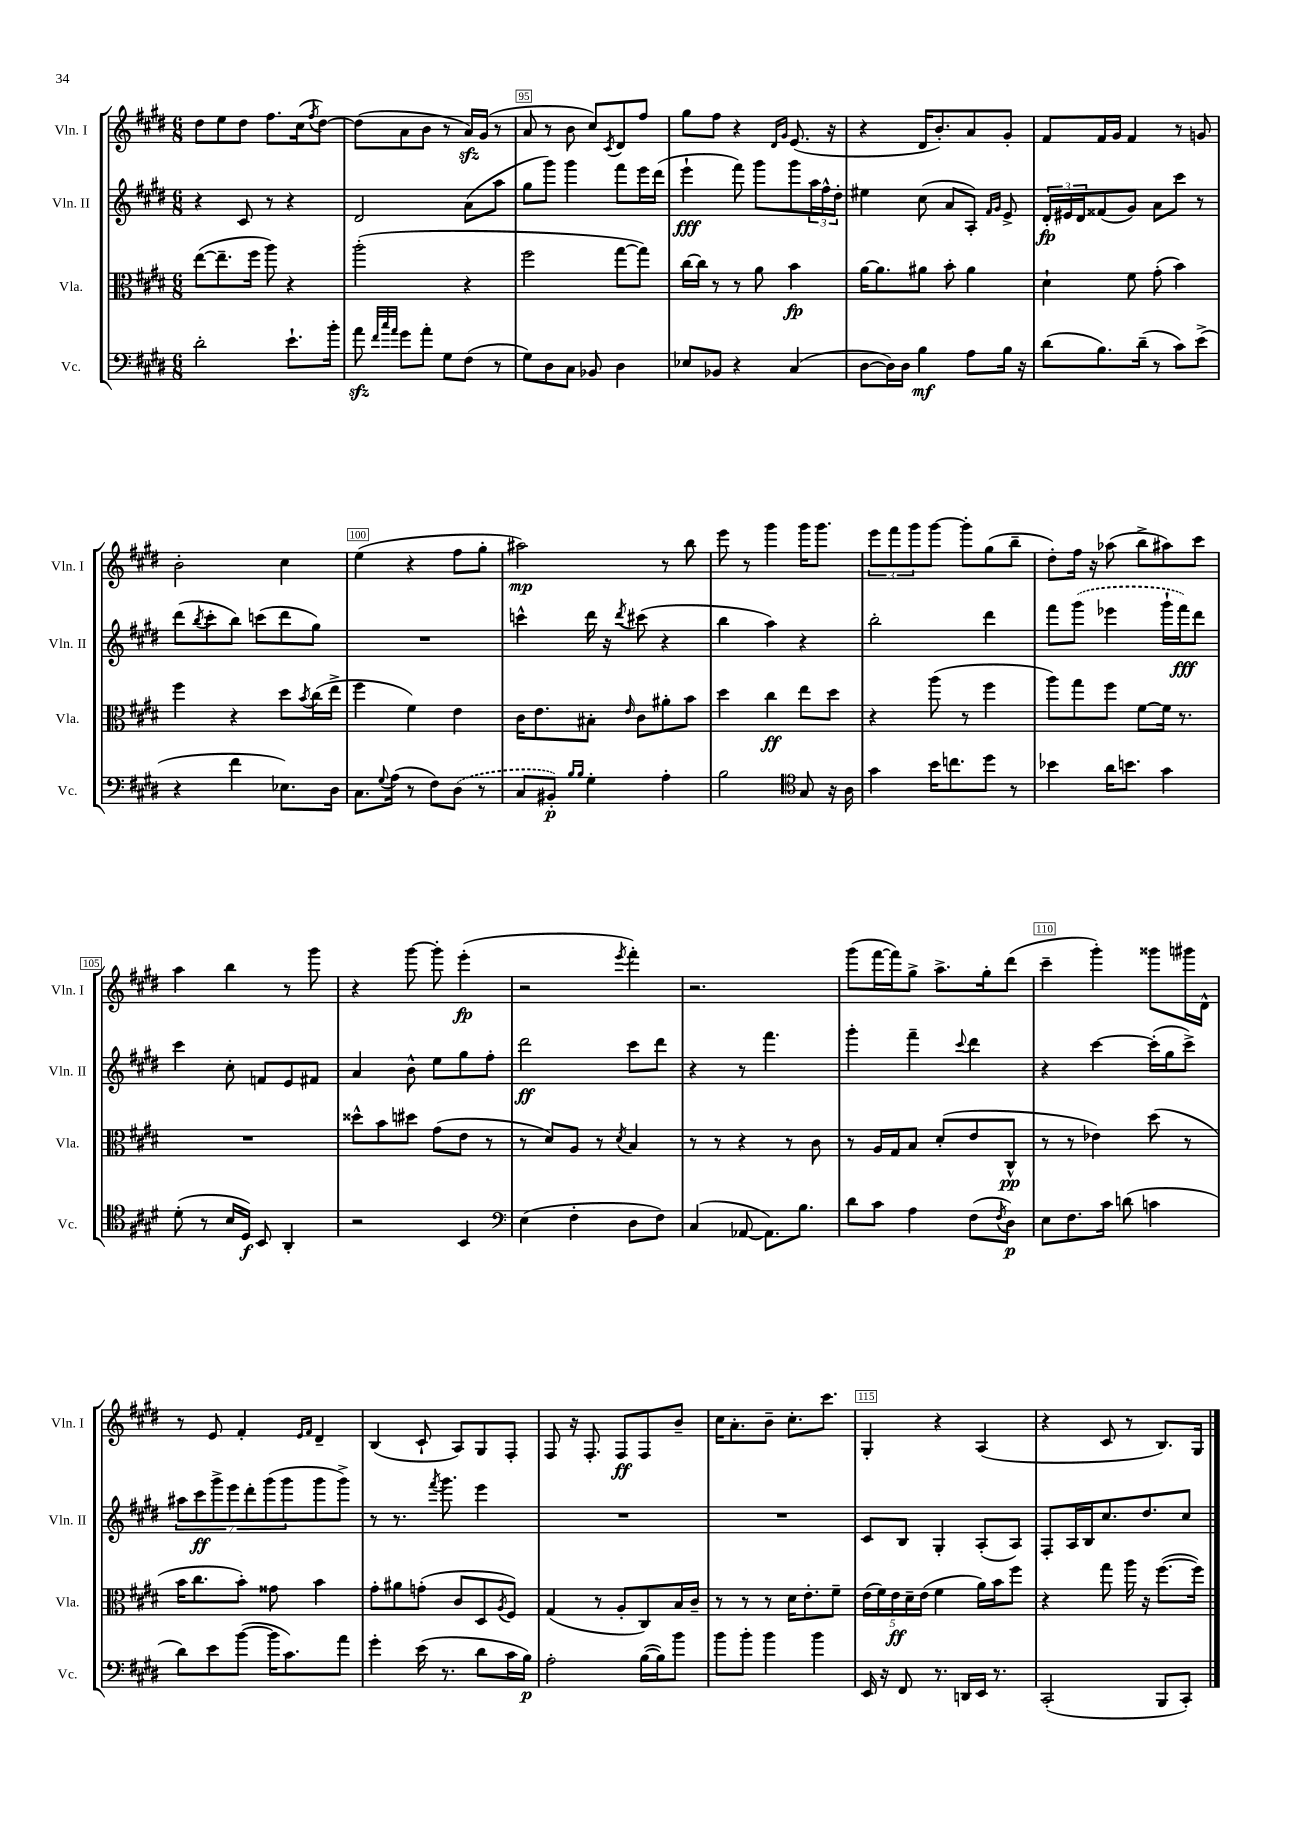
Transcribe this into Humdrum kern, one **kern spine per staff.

**kern	**kern	**kern	**kern
*staff4	*staff3	*staff2	*staff1
*clefF4	*clefC3	*clefG2	*clefG2
*k[f#c#g#d#]	*k[f#c#g#d#]	*k[f#c#g#d#]	*k[f#c#g#d#]
*M6/8	*M6/8	*M6/8	*M6/8
2d#'	([8ee	4r	8dd#
.	8.ee~]	.	8ee
.	.	8c#	8dd#
.	16ff#	.	.
.	8aa)	8r	8.ff#
8.e`	4r	4r	.
.	.	.	(16cc#
.	.	.	8qff#
.	.	.	[8dd#)
16b'	.	.	.
=	=	=	=
8a	(2aa'	2d#	(8dd#]
32qqf#	.	.	.
32qqcc#	.	.	.
32qqa	.	.	.
8g#	.	.	8a
8a'	.	.	8b
8G#	.	.	8r
(8F#	4r	(8a	16a)
.	.	.	(16g#
8r	.	8aa	8r
=	=	=	=
8G#)	2ff#	8gg#	8a
8D#	.	8ggg#)	8r
8C#	.	4ggg#	8b
8BB-	.	.	8cc#)
.	.	.	8qc#
4D#	[8gg#	8fff#	8d#
.	8gg#])	16eee	8ff#
.	.	(16ddd#	.
=	=	=	=
8E-	[16cc#	4eee`	8gg#
.	16cc#]	.	.
8BB-	8r	.	8ff#
4r	8r	8fff#)	4r
.	8a	8ggg#	.
.	.	.	16qqd#
.	.	.	16qqg#
(4C#	4b	8ggg#	(8.e
.	.	24aa	.
.	.	24ff#^^	.
.	.	.	16r
.	.	24dd#'	.
=	=	=	=
[8D#	[16a	4ee#	4r
.	8.a]	.	.
16D#])	.	.	.
16D#	.	.	.
4B	8a#	(8cc#	16d#
.	.	.	8.b')
.	8b'	8a	.
8A	4a#	8A')	8a
.	.	16qqf#	.
.	.	16qqg#	.
16B	.	8e^	8g#'
16r	.	.	.
=	=	=	=
(8d#	4d#`	24d#'	8f#
.	.	24e#	.
.	.	24d#	.
8.B)	.	(8f##	16f#
.	.	.	16g#
.	8f#	8g#)	4f#
(16d#~	.	.	.
8r	(8g#'	8a	.
8c#)	4b)	8ccc#	8r
(8e^	.	8r	8g
=	=	=	=
4r	4ff#	(8ddd#	2b'
.	.	8qbb	.
.	.	8ccc#'	.
4f#	4r	8bb)	.
.	.	(8ccc	.
8.E-)	8dd#	8ddd#	4cc#
.	8qb	.	.
.	(16cc#	8gg#)	.
16D#	16ee^	.	.
=	=	=	=
8.C#	4ff#	2.r	(4ee
8qqG#	.	.	.
(16A	.	.	.
8r	4f#)	.	4r
8F#)	.	.	.
(8D#	4e	.	8ff#
8r	.	.	8gg#'
=	=	=	=
8C#	16c#	4ccc^^	2aa#)
.	8.e	.	.
8BB#')	.	.	.
16qqB	.	.	.
16qqB	.	.	.
4G#'	8B#'	16ddd#	.
.	.	16r	.
.	16qqe	8qddd#	.
.	8c#	(8ccc#	.
4A'	8a#'	4r	8r
.	8b	.	8bb
=	=	=	=
2B	4dd#	4bb	8eee
.	.	.	8r
.	4cc#	4aa)	4ggg#
*clefC4	*	*	*
8G#	8ee	4r	16ggg#
.	.	.	8.ggg#
16r	8dd#	.	.
16A	.	.	.
=	=	=	=
4g#	4r	2bb'	12eee
.	.	.	12fff#
.	.	.	12ggg#
16b	(8aa	.	[8ggg#
8.cc	.	.	.
.	8r	.	8ggg#']
8dd#	4ff#	4ddd#	(8gg#
8r	.	.	8bb~
=	=	=	=
4b-	8aa)	8fff#	8dd#')
.	8gg#	(8ggg#	16ff#
.	.	.	16r
16a	8ff#	4eee-	(8aa-
8.b	.	.	.
.	[8f#	.	8bb^
4g#	16f#]	16ggg#`	8aa#)
.	8.r	16fff#)	.
.	.	8ddd#	8ccc#
=	=	=	=
(8d#'	2.r	4ccc#	4aa
8r	.	.	.
16B	.	8cc#'	4bb
16D#)	.	.	.
8BB	.	8f	.
4AA'	.	8e	8r
.	.	8f#	8ggg#
=	=	=	=
2r	8dd##^^	4a	4r
.	8b	.	.
.	8dd#	8b^^	[8ggg#
.	(8g#	8ee	8ggg#']
4BB	8e	8gg#	(4eee'
.	8r	8ff#'	.
=	=	=	=
*clefF4	*	*	*
(4E	8r	2ddd#	2r
.	8d#)	.	.
4F#'	8A	.	.
.	8r	.	.
.	8qd#	.	8qeee
8D#	4B	8ccc#	4fff#')
8F#)	.	8ddd#	.
=	=	=	=
(4C#	8r	4r	2.r
.	8r	.	.
[8AA-	4r	8r	.
8.AA-])	.	4.fff#	.
.	8r	.	.
8.B	.	.	.
.	8c#	.	.
=	=	=	=
8d#	8r	4ggg#'	(8ggg#
8c#	16A	.	[16fff#
.	16G#	.	16fff#])
4A	8B	4fff#~	8gg#^
.	(8d#'	.	8.aa^
.	.	8qqccc#	.
(8F#	8e	4ddd#	.
.	.	.	16gg#'
8qF#	.	.	.
8D#)	8C#^^	.	(8ddd#
=	=	=	=
8E	8r	4r	4ccc#~
8.F#	8r	.	.
.	4e-)	[4ccc#	4ggg#')
16c#	.	.	.
(8d	.	.	.
4c	(8dd#	(16ccc#']	8ggg##
.	.	16gg#	.
.	8r	8ccc#^)	16ggg#
.	.	.	16d#^^
=	=	=	=
8d#)	16b	14aa#	8r
.	8.cc#	.	.
.	.	14ccc#	.
8e	.	.	8e
.	.	14ggg#^	.
.	.	14eee	.
([8b	8b')	.	4f#'
.	.	14ddd#'	.
.	.	(14ggg#	.
16b]	8g##	.	.
.	.	14ggg#	.
8.c#)	.	.	.
.	.	.	16qqe
.	.	.	16qqf#
.	4b	8ggg#	4d#~
8a	.	8ggg#^)	.
=	=	=	=
4g#'	8g#'	8r	(4B
.	8a#	8.r	.
(16e	(8g'	.	8c#`
.	.	8qfff#	.
8.r	.	8.ggg#	.
.	8c#	.	8A)
8d#	8D#	4eee	8G#
.	8qA	.	.
16c#	8F#)	.	8F#'
16B)	.	.	.
=	=	=	=
2A'	(4G#	2.r	8F#
.	.	.	16r
.	.	.	8.F#'
.	8r	.	.
.	8A'	.	8F#
([16B	8C#)	.	8F#
16B])	.	.	.
8b	16B	.	8b~
.	16c#~	.	.
=	=	=	=
8b	8r	2.r	16cc#
.	.	.	8.a'
8b'	8r	.	.
4b	8r	.	8b~
.	16d#	.	8.cc#'
.	8.e'	.	.
4b	.	.	.
.	.	.	8.ccc#
.	8f#~	.	.
=	=	=	=
16EE	(20e	8c#	4G#'
.	20f#)	.	.
16r	.	.	.
.	20e	.	.
8FF#	.	8B	.
.	20d#~	.	.
.	(20e	.	.
8.r	4f#	4G#'	4r
16DD	.	.	.
16EE	16a)	(8A'	(4A
8.r	16b	.	.
.	8ff#	8A)	.
=	=	=	=
(2CC#'	4r	8F#'	4r
.	.	16A	.
.	.	16B	.
.	8gg#	8.cc#	8c#
.	16aa	.	8r
.	16r	8.dd#	.
8BBB	([8.ff#	.	8.B)
8CC#')	.	8cc#	.
.	16ff#])	.	16G#
==	==	==	==
*-	*-	*-	*-
